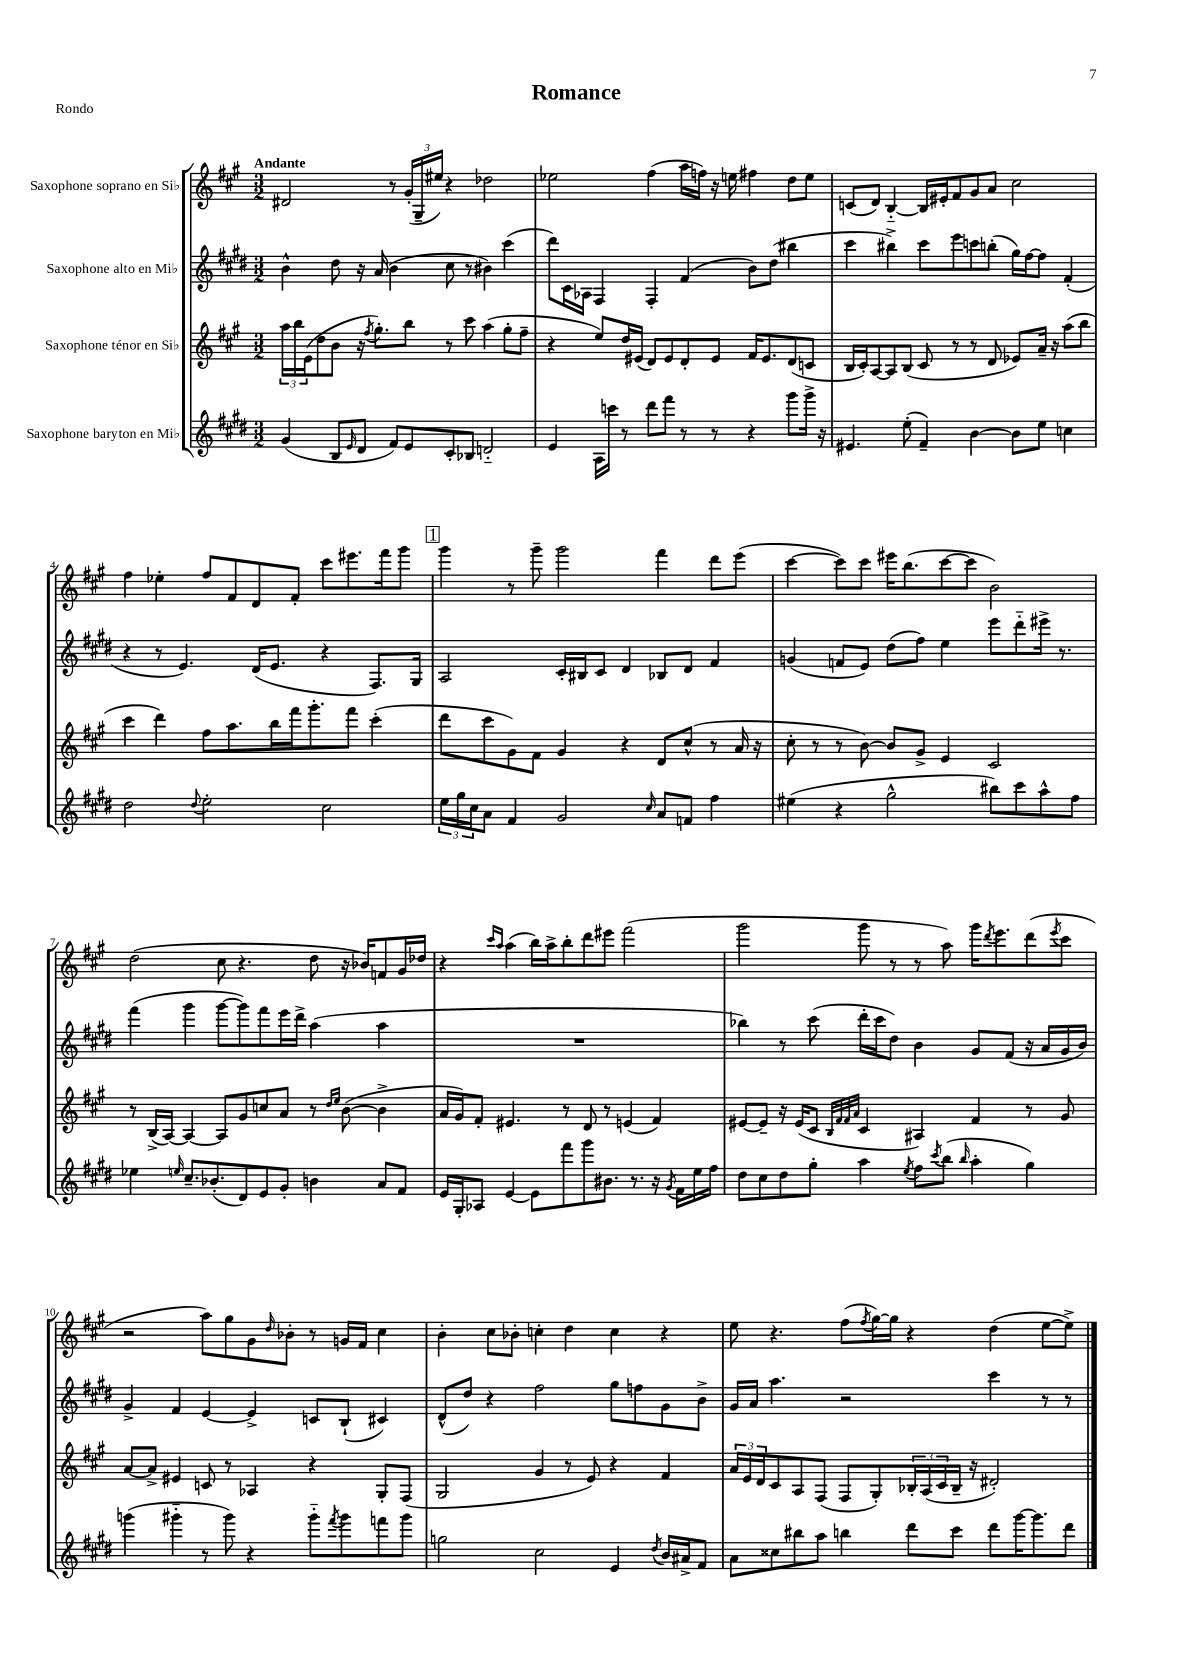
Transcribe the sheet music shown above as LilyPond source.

\header { title = "Romance" piece = "Rondo" }
<<
\new StaffGroup <<
\new Staff = "s0" \with { instrumentName = "Saxophone soprano en Sib" } {
    \clef treble \key a \major \numericTimeSignature \time 3/2 \tempo "Andante"
    dis'2 r8 \tuplet 3/2 { gis'16-.( gis16-- eis''16) } r4 des''2 |
    ees''2 fis''4( a''16 f''16) r16 e''16 fis''4 d''8 e''8 |
    c'8( d'8) b4~-_ b16 eis'16-. fis'8 gis'8 a'8 cis''2 |
    fis''4 ees''4-. fis''8 fis'8 d'8 fis'8-. cis'''8 eis'''8. fis'''16 gis'''8 |
    \mark \markup { \box "1" } gis'''4 r8 gis'''8-- gis'''2 fis'''4 d'''8 e'''8( |
    cis'''4~ cis'''8) cis'''8 eis'''16 b''8.( cis'''8~ cis'''8 b'2) |
    d''2( cis''8 r4. d''8 r16 bes'16) f'8 gis'16 des''16 |
    r4 \grace { cis'''16 a''16 } a''4( b''16) a''16-> b''8-. d'''8 eis'''8 fis'''2( |
    gis'''2 gis'''8 r8 r8 a''8) gis'''16 \acciaccatura { d'''8 } e'''8. d'''8( \acciaccatura { e'''8 } cis'''8 |
    r2 a''8) gis''8 gis'8 \grace { d''16 } bes'8-. r8 g'16 fis'16 cis''4 |
    b'4-. cis''8 bes'8-. c''4-. d''4 c''4 r4 |
    e''8 r4. fis''8( \acciaccatura { fis''8 } gis''16~) gis''16 r4 d''4( e''8~ e''8->) \bar "|." |
}
\new Staff = "s1" \with { instrumentName = "Saxophone alto en Mib" } {
    \clef treble \key e \major \numericTimeSignature \time 3/2
    b'4-^ dis''8 r16 a'16( b'4 cis''8 r8 bis'4) cis'''4( |
    dis'''8) cis'16 aes16 fis4 fis4-. fis'4( b'8) dis''8( bis''4 |
    cis'''4 bis''4->) cis'''8 e'''8 c'''8 b''8-.( gis''16) fis''16~ fis''8 fis'4-.( |
    r4 r8 e'4.) dis'16( e'8. r4 fis8.) gis16 |
    \mark \markup { \box "1" } a2 cis'16-. bis16 cis'8 dis'4 bes8 dis'8 fis'4 |
    g'4( f'8 e'8) dis''8( fis''8) e''4 e'''8 dis'''8-_ eis'''16-> r8. |
    fis'''4( gis'''4 gis'''8~ gis'''8) fis'''8 e'''16 dis'''16-> a''4( a''4 |
    R1. |
    bes''4) r8 cis'''8( dis'''16-. cis'''16 dis''8) b'4 gis'8 fis'8( r16 a'16 gis'16 b'16) |
    gis'4-> fis'4 e'4~ e'4-> c'8 b8-!( cis'4) |
    dis'8-^( dis''8) r4 fis''2 gis''8 f''8 gis'8 b'8-> |
    gis'16 a'16 a''4. r2 cis'''4 r8 r8 \bar "|." |
}
\new Staff = "s2" \with { instrumentName = "Saxophone ténor en Sib" } {
    \clef treble \key a \major \numericTimeSignature \time 3/2
    \tuplet 3/2 { a''16 b''16 e'16( } d''8 b'8 r16 \acciaccatura { fis''8 } gis''8.-.) b''8 r8 cis'''8 a''4( gis''8-. fis''8-- |
    r4 e''8) d''16 eis'16( d'8) eis'8 d'8-. eis'8 fis'16 eis'8. d'8( c'8 |
    b16 cis'16-.) a8~ a8 b8( cis'8 r8 r8 d'8 ees'8) a'16-- r16 a''8( b''8 |
    cis'''4 d'''4) fis''8 a''8. b''16 fis'''16 gis'''8.-. fis'''8 cis'''4-.( |
    \mark \markup { \box "1" } d'''8 cis'''8 gis'8) fis'8 gis'4 r4 d'8 cis''8-^( r8 a'16 r16 |
    cis''8-. r8 r8 b'8~) b'8 gis'8-> e'4 cis'2 |
    r8 b16->( a16~) a4~ a8 gis'8 c''8 a'8 r8 \grace { d''16 e''16 } b'8~( b'4-> |
    a'16 gis'16) fis'8-. eis'4. r8 d'8 r8 e'4( fis'4) |
    eis'8~ eis'8-- r16 eis'16( cis'8 \grace { b32 fis'32 fis'32 a'32 } cis'4 ais4) fis'4 r8 gis'8 |
    a'8~ a'8-> eis'4 c'8 r8 aes4 r4 gis8-. fis8( |
    gis2 gis'4 r8 e'8) r4 fis'4 |
    \tuplet 3/2 { a'16 e'16 d'16 } cis'8 a8 fis8( fis8 gis8-.) \tuplet 3/2 { bes16-. a16( cis'16 } bes16-- r16 dis'2-.) \bar "|." |
}
\new Staff = "s3" \with { instrumentName = "Saxophone baryton en Mib" } {
    \clef treble \key e \major \numericTimeSignature \time 3/2
    gis'4( b8 \grace { e'16 } dis'8 fis'8) e'8 cis'8-. bes8 d'2-_ |
    e'4 a16 c'''16 r8 dis'''8 fis'''8 r8 r8 r4 gis'''8 gis'''16-> r16 |
    eis'4. e''8-.( fis'4--) b'4~ b'8 e''8 c''4 |
    dis''2 \appoggiatura { dis''8 } e''2-. cis''2 |
    \mark \markup { \box "1" } \tuplet 3/2 { e''16 gis''16 cis''16 } a'8 fis'4 gis'2 \grace { cis''16 } a'8 f'8 fis''4 |
    eis''4( r4 gis''2-^ bis''8) cis'''8 a''8-^ fis''8 |
    ees''4 \grace { e''16 } cis''8.-- bes'8.-.( dis'8) e'8 gis'8-. b'4 a'8 fis'8 |
    e'16 gis16-. aes8 e'4~ e'8 fis'''8 gis'''8 bis'8. r8. r16 \acciaccatura { gis'8 } fis'16 e''16 fis''16 |
    dis''8 cis''8 dis''8 gis''8-. a''4 \acciaccatura { e''8 } fis''8 \acciaccatura { cis'''8 } b''8( \grace { b''16 } a''4-. gis''4) |
    g'''4( gis'''4-_ r8 gis'''8) r4 gis'''8-_ \acciaccatura { fis'''8 } gis'''8 f'''8 gis'''8 |
    g''2 cis''2 e'4 \acciaccatura { dis''8 } b'16 ais'16-> fis'8 |
    a'8 cisis''8 bis''8 a''8 b''4 dis'''8 cis'''8 dis'''8 gis'''16~ gis'''8. dis'''8 \bar "|." |
}
>>
>>
